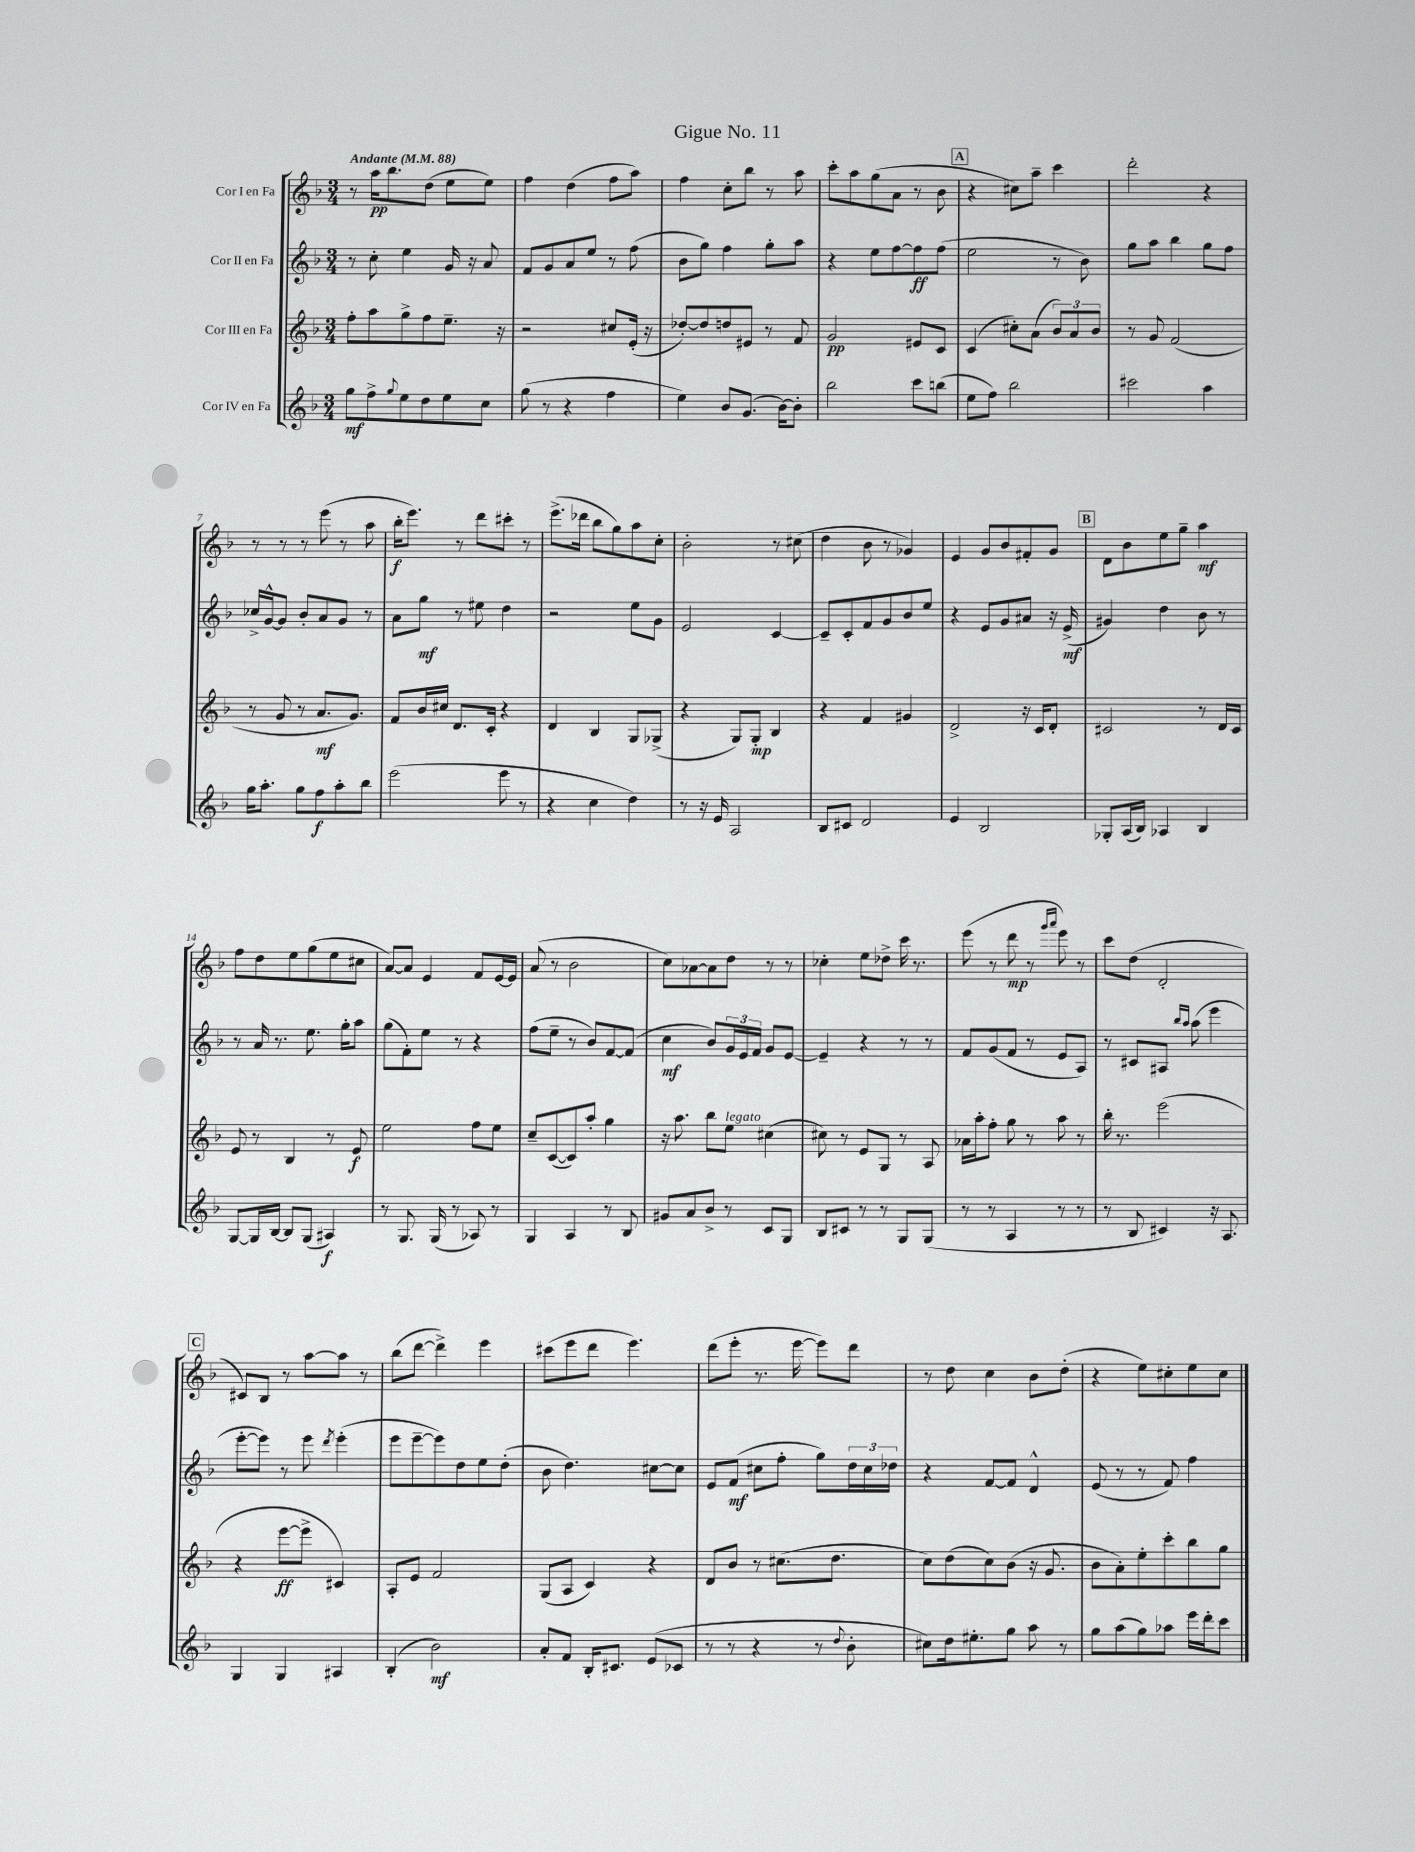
\header { title = "Gigue No. 11" }
<<
\new StaffGroup <<
\new Staff = "s0" \with { instrumentName = "Cor I en Fa" } {
    \clef treble \key f \major \numericTimeSignature \time 3/4 \tempo "Andante" 4 = 88
    r8 a''16\pp bes''8. d''8( e''8 e''8) |
    f''4 d''4( f''8 a''8) |
    f''4 c''8-. bes''8 r8 a''8 |
    c'''8-. a''8 g''8( a'8 r8 bes'8 |
    \mark \markup { \box "A" } r4 cis''8) a''8-- c'''4 |
    d'''2-. r4 |
    r8 r8 r8 e'''8( r8 a''8 |
    bes''16-.\f e'''8.) r8 d'''8 cis'''8-. r8 |
    e'''8.->( des'''16 bes''8 g''8) a''8 c''8-. |
    bes'2-. r8 cis''8( |
    d''4 bes'8 r8 ges'4) |
    e'4 g'8 bes'8 fis'8-. g'8 |
    \mark \markup { \box "B" } d'8 bes'8 e''8 g''8-- a''4\mf |
    f''8 d''8 e''8 g''8( e''8 cis''8 |
    a'8~) a'8 e'4 f'8 e'16~ e'16 |
    a'8( r8 bes'2 |
    c''8) aes'8~ aes'8 d''8 r8 r8 |
    ces''4-. e''8 des''8-> c'''16 r8. |
    e'''8( r8 d'''8\mp r8 \grace { g'''16 a'''16 } e'''8) r8 |
    c'''8 d''8( d'2-. |
    \mark \markup { \box "C" } cis'8) bes8 r8 a''8~ a''8 r8 |
    bes''8( d'''8~ d'''4->) e'''4 |
    cis'''8( e'''8 d'''8 e'''4.) |
    d'''8( e'''8-. r8. e'''16~ e'''8) d'''8 |
    r8 d''8 c''4 bes'8 d''8-.( |
    r4 e''8) cis''8-. e''8 cis''8 \bar "|." |
}
\new Staff = "s1" \with { instrumentName = "Cor II en Fa" } {
    \clef treble \key f \major \numericTimeSignature \time 3/4
    r8 c''8-. e''4 g'16 r16 a'8 |
    f'8 g'8 a'8 e''8 r8 f''8( |
    bes'8 g''8) f''4 g''8-. a''8 |
    r4 e''8 f''8~ f''8\ff f''8( |
    \mark \markup { \box "A" } e''2 r8 bes'8) |
    g''8 a''8 bes''4 g''8 f''8 |
    ces''16-> g'16~-^ g'8 bes'8-. a'8 g'8 r8 |
    a'8 g''8\mf r8 eis''8 d''4 |
    r2 e''8 g'8 |
    e'2 c'4~ |
    c'8-- c'8-. f'8 g'8 bes'8 e''8 |
    r4 e'8 g'8 ais'8 r16 e'16->\mf( |
    \mark \markup { \box "B" } gis'4) d''4 bes'8 r8 |
    r8 a'16 r8. e''8. g''16-. a''8 |
    g''8( f'8-.) e''8 r8 r4 |
    f''8( e''8-- r8 bes'8) f'8~ f'8( |
    c''4\mf bes'8) \tuplet 3/2 { g'16 e'16 f'16 } g'8 e'8~ |
    e'4-- r4 r8 r8 |
    f'8 g'8( f'8 r8 e'8 a8) |
    r8 cis'8 ais8 \grace { bes''16 a''16 } a''8( e'''4 |
    \mark \markup { \box "C" } e'''8~-. e'''8) r8 e'''8 \acciaccatura { d'''8 } e'''4-.( |
    e'''8 e'''8~-- e'''8) d''8 e''8 d''8-.( |
    bes'8 d''4.) cis''8~ cis''8 |
    e'8 f'8\mf( cis''8 f''8-. g''8) \tuplet 3/2 { d''16 cis''16 des''16 } |
    r4 f'8~ f'8 d'4-^ |
    e'8( r8 r8 f'8) f''4 \bar "|." |
}
\new Staff = "s2" \with { instrumentName = "Cor III en Fa" } {
    \clef treble \key f \major \numericTimeSignature \time 3/4
    f''8-. a''8 g''8-> f''8 e''8.-- r16 |
    r2 cis''8 e'16-.( r16 |
    des''8~-.) des''8 d''8 eis'8 r8 f'8 |
    g'2\pp eis'8 c'8 |
    \mark \markup { \box "A" } c'4( cis''8-.) a'8( \tuplet 3/2 { bes'8) a'8 bes'8 } |
    r8 g'8 f'2( |
    r8 g'8 r8 a'8.\mf g'8.) |
    f'8 bes'16 cis''16 d'8. c'16-. r4 |
    d'4 bes4 g8 ges8->( |
    r4 g8) g8-.\mp bes4 |
    r4 f'4 gis'4 |
    d'2-> r16 c'16 d'8-. |
    \mark \markup { \box "B" } cis'2 r8 d'16 cis'16 |
    e'8 r8 bes4 r8 e'8\f |
    e''2 f''8 e''8 |
    c''8-- c'8~( c'8) a''8-. g''4 |
    r16 a''8. bes''8 e''8^\markup { \italic "legato" } cis''4( |
    cis''8) r8 e'8 g8 r8 a8 |
    aes'16 a''16-. f''8-. g''8 r8 a''8 r8 |
    bes''16-. r8. e'''2( |
    \mark \markup { \box "C" } r4 e'''8~\ff e'''8-> cis'4) |
    a8-. e'8 f'2 |
    g8( a8 c'4) r4 |
    d'8 bes'8 r8 cis''8.( d''8. |
    c''8) d''8( c''8) bes'8( r16 g'8. |
    bes'8 a'8-.) e''8-. c'''8-. bes''8 g''8 \bar "|." |
}
\new Staff = "s3" \with { instrumentName = "Cor IV en Fa" } {
    \clef treble \key f \major \numericTimeSignature \time 3/4
    g''8\mf f''8-> \appoggiatura { g''8 } e''8 d''8 e''8 c''8 |
    g''8( r8 r4 f''4 |
    e''4) bes'8 g'8.( bes'16~) bes'8-. |
    bes''2 c'''8 b''8( |
    \mark \markup { \box "A" } e''8 f''8) bes''2 |
    cis'''2 a''4 |
    g''16 a''8.-. g''8 f''8\f a''8-. bes''8 |
    e'''2( e'''8 r8 |
    r4 c''4 d''4) |
    r8 r16 e'16 a2 |
    bes8 cis'8 d'2 |
    e'4 bes2 |
    \mark \markup { \box "B" } ges8-. a16( bes16) aes4 bes4 |
    g8~ g16 bes16~ bes8 g8( ais4\f) |
    r8 g8. g16( r8 aes8) r8 |
    g4 a4 r8 bes8 |
    gis'8 a'8 bes'8-> r8 c'8 g8 |
    bes8 cis'8 r8 r8 g8 g8( |
    r8 r8 a4 r8 r8 |
    r8 bes8 cis'4) r16 a8. |
    \mark \markup { \box "C" } g4 g4 ais4 |
    bes4-.( bes'2\mf) |
    a'8-. f'8 bes16-. cis'8. e'8( ces'8 |
    r8 r8 r4 r8 \appoggiatura { d''8 } bes'8-. |
    cis''8) d''16 eis''8.-. g''8 a''8 r8 |
    g''8 a''8( g''8) aes''8 e'''16 d'''16-. c'''8 \bar "|." |
}
>>
>>
